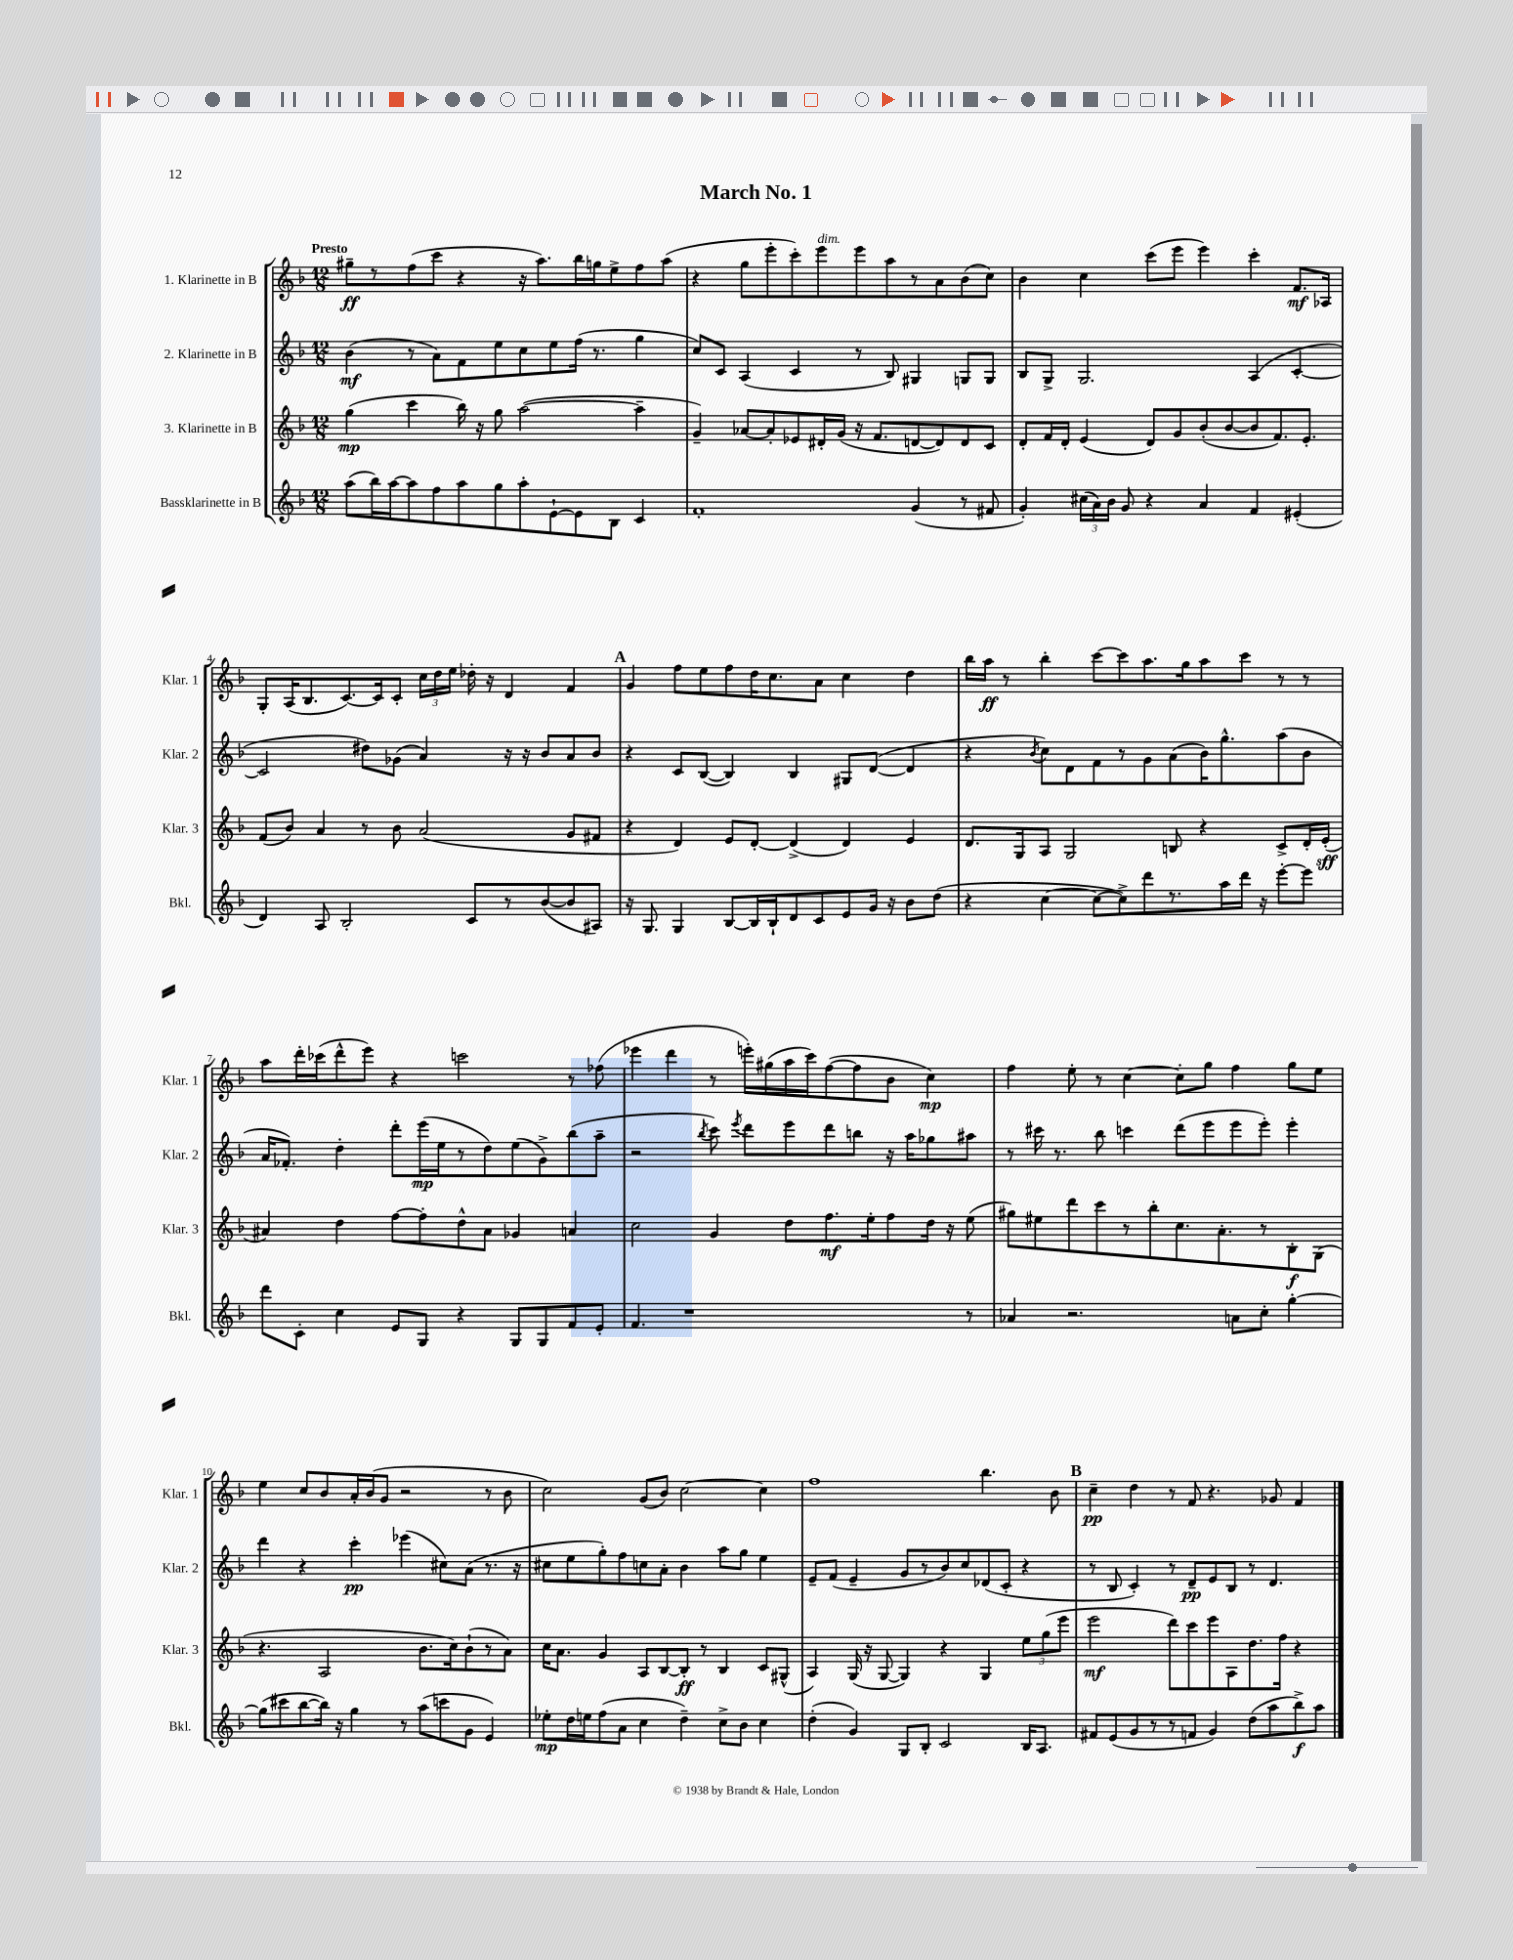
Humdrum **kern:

**kern	**kern	**kern	**kern
*staff4	*staff3	*staff2	*staff1
*clefG2	*clefG2	*clefG2	*clefG2
*k[b-]	*k[b-]	*k[b-]	*k[b-]
*M12/8	*M12/8	*M12/8	*M12/8
(8aa	(4gg	(4b-	8gg#~
16bb-)	.	.	8r
[16aa	.	.	.
8aa]	4ccc	8r	(8ff
8ff	.	8a)	8ccc
8aa	16bb-)	8f	4r
.	16r	.	.
8gg	8gg	8ee	.
8aa'	([2aa	8cc	16r
.	.	.	8.aa)
[8e`	.	8ee	.
8e]	.	(16ff	16bb-
.	.	8.r	16gg
8B-	.	.	8ee^
4c	4aa~]	4gg	8ff
.	.	.	(8aa
=	=	=	=
1f'	4g~)	8cc)	4r
.	.	8c	.
.	[8a-	(4A	8gg
.	8a-']	.	8eee'
.	8e-	4c	8ccc')
.	16d#'	.	8eee
.	(16g	.	.
.	16r	8r	8eee
.	8.f	.	.
.	.	8B-)	8aa
(4g	[8d	4G#	8r
.	8d])	.	8a
8r	8d	8G	(8b-
8f#	8c	8G	8cc)
=	=	=	=
4g')	8d'	8B-	4b-
.	16f	8G^	.
.	16d'	.	.
(24cc#	(4e	2.G	4cc
24a)	.	.	.
24b-	.	.	.
8g	.	.	.
4r	8d)	.	(8ccc
.	8g	.	8eee
4a	(8b-'	.	4eee)
.	[8b-	.	.
4f	8b-]	(4A	4ccc'
.	8.f)	.	.
(4e#'	.	[4c'	8.f
.	8.e'	.	.
.	.	.	16A-
=	=	=	=
4d)	(8f	2c]	8G'
.	8b-)	.	(16A
.	.	.	8.B-
8A	4a	.	.
2B-'	.	.	[8.c)
.	8r	8dd#)	.
.	.	.	16c]
.	8b-	(8g-	8c'
.	(2a	4a)	24cc
.	.	.	24dd
.	.	.	24ee
8c	.	.	16dd-'
.	.	.	16r
8r	.	16r	4d
.	.	16r	.
([8b-	.	8b-	.
8b-]	8g	8a	4f
8A#)	8f#	8b-	.
=	=	=	=
16r	4r	4r	4g
8.G	.	.	.
4G	4d)	8c	8ff
.	.	([8B-	8ee
[8B-	8e	4B-])	8ff
16B-]	[8d'	.	16dd
16B-`	.	.	8.cc
8d	(4d^]	4B-	.
8c	.	.	8a
8e	4d)	8G#	4cc
16g	.	([8d	.
16r	.	.	.
8b-	4e	4d]	4dd
(8dd	.	.	.
=	=	=	=
4r	8.d	4r	16bb-
.	.	.	16aa
.	.	.	8r
.	16G	.	.
.	.	8qb-	.
[4cc	8A	8cc)	4bb-'
.	2G	8d	.
8cc_	.	8f	[8ccc
8cc^])	.	8r	8ccc]
8ddd	.	8g	8.aa
8.r	8B	(8a	.
.	.	.	16gg
.	4r	16b-)	8aa
16aa	.	8.gg^^	.
16ddd	.	.	8ccc
16r	.	.	.
[8eee'	8c^	(8aa	8r
8eee]	16d'	8b-	8r
.	(16e'	.	.
=	=	=	=
8ddd	4a#)	16a	8aa
.	.	8.f-')	.
8c'	.	.	16ddd'
.	.	.	(16ccc-
4cc	4dd	4dd'	8ddd^^
.	.	.	8eee)
8e	[8ff	8ddd'	4r
8G	8ff']	(16eee	.
.	.	16ee	.
4r	8dd^^	8r	2ccc
.	8a#	8dd)	.
8G	4g-	(8ee	.
8G	.	8g^)	.
8f	4a	(8bb-	8r
8e'	.	8aa~	(8ff-
=	=	=	=
4.f	2cc	2r	4eee-
.	.	.	4ddd
1r	.	.	.
.	.	8qbb-	.
.	4g	8ccc)	8r
.	.	8qeee	.
.	.	8ddd	16eee')
.	.	.	(16gg#
.	8dd	8eee	16aa
.	.	.	16ccc)
.	8.ff	8ddd	([8ff
.	.	8bb	8ff]
.	16ee'	.	.
.	8ff	16r	8b-
.	.	16aa	.
.	16dd	8gg-	4cc)
.	16r	.	.
8r	(8ee	8aa#	.
=	=	=	=
4a-	8gg#)	8r	4ff
.	8ee#	16ccc#	.
.	.	8.r	.
2.r	8ddd	.	8ee'
.	8ccc	8bb-	8r
.	8r	4ccc	[4cc
.	8bb-'	.	.
.	8.cc	(8ddd	8cc']
.	.	8eee	8gg
.	8.a'	.	.
8a	.	8eee	4ff
8cc'	8r	8eee')	.
[4gg'	8B-'	4eee'	8gg
.	(8G	.	8ee
=	=	=	=
(8gg]	4.r	4ddd	4ee
8ccc#	.	.	.
[8bb-	.	4r	8cc
16bb-])	2A	.	8b-
16r	.	.	.
4gg	.	4ccc'	16a'
.	.	.	(16b-
.	.	.	8g
8r	.	(4eee-	2r
(8aa	8.b-	.	.
8ccc	.	8cc#)	.
.	16cc)	.	.
8g	(8b-`	(8a	.
4e)	8r	8.r	8r
.	8a)	.	8b-
.	.	16r	.
=	=	=	=
8ee-'	16cc	8cc#	2cc)
.	8.a	.	.
16dd	.	8ee	.
16ee	.	.	.
(8ff	4g	8gg')	.
8a	.	8ff	.
4cc	8A	8cc	(8g
.	[8B-	8a'	8b-)
4dd~)	8B-']	4b-	[2cc
.	8r	.	.
8cc^	4B-	8aa	.
8b-	.	8gg	.
4cc	8c	4ee	4cc]
.	(8G#^^	.	.
=	=	=	=
(4dd'	4A)	8e~	1ff
.	.	(8f	.
4g)	(16G	4e~	.
.	16r	.	.
.	[8G	.	.
8G	4G])	8g	.
8B-'	.	8r	.
2c	4r	8b-)	.
.	.	8cc	.
.	4G	(8d-	4.bb-
.	.	8c'	.
16B-	12ee	4r	.
8.A	.	.	.
.	(12gg	.	.
.	.	.	8b-
.	12eee	.	.
=	=	=	=
8f#	2eee	8r	4cc~
(8e	.	8B-	.
8g	.	4c')	4dd
8r	.	.	.
8r	8ddd)	8r	8r
8f	8ccc	8d~	8f
4g)	8eee	8e	4.r
.	8A	8B-	.
(8dd	8.dd	8r	.
8aa	.	4.d	8g-
.	16ff	.	.
8bb-^)	4r	.	4f
8aa	.	.	.
==	==	==	==
*-	*-	*-	*-
